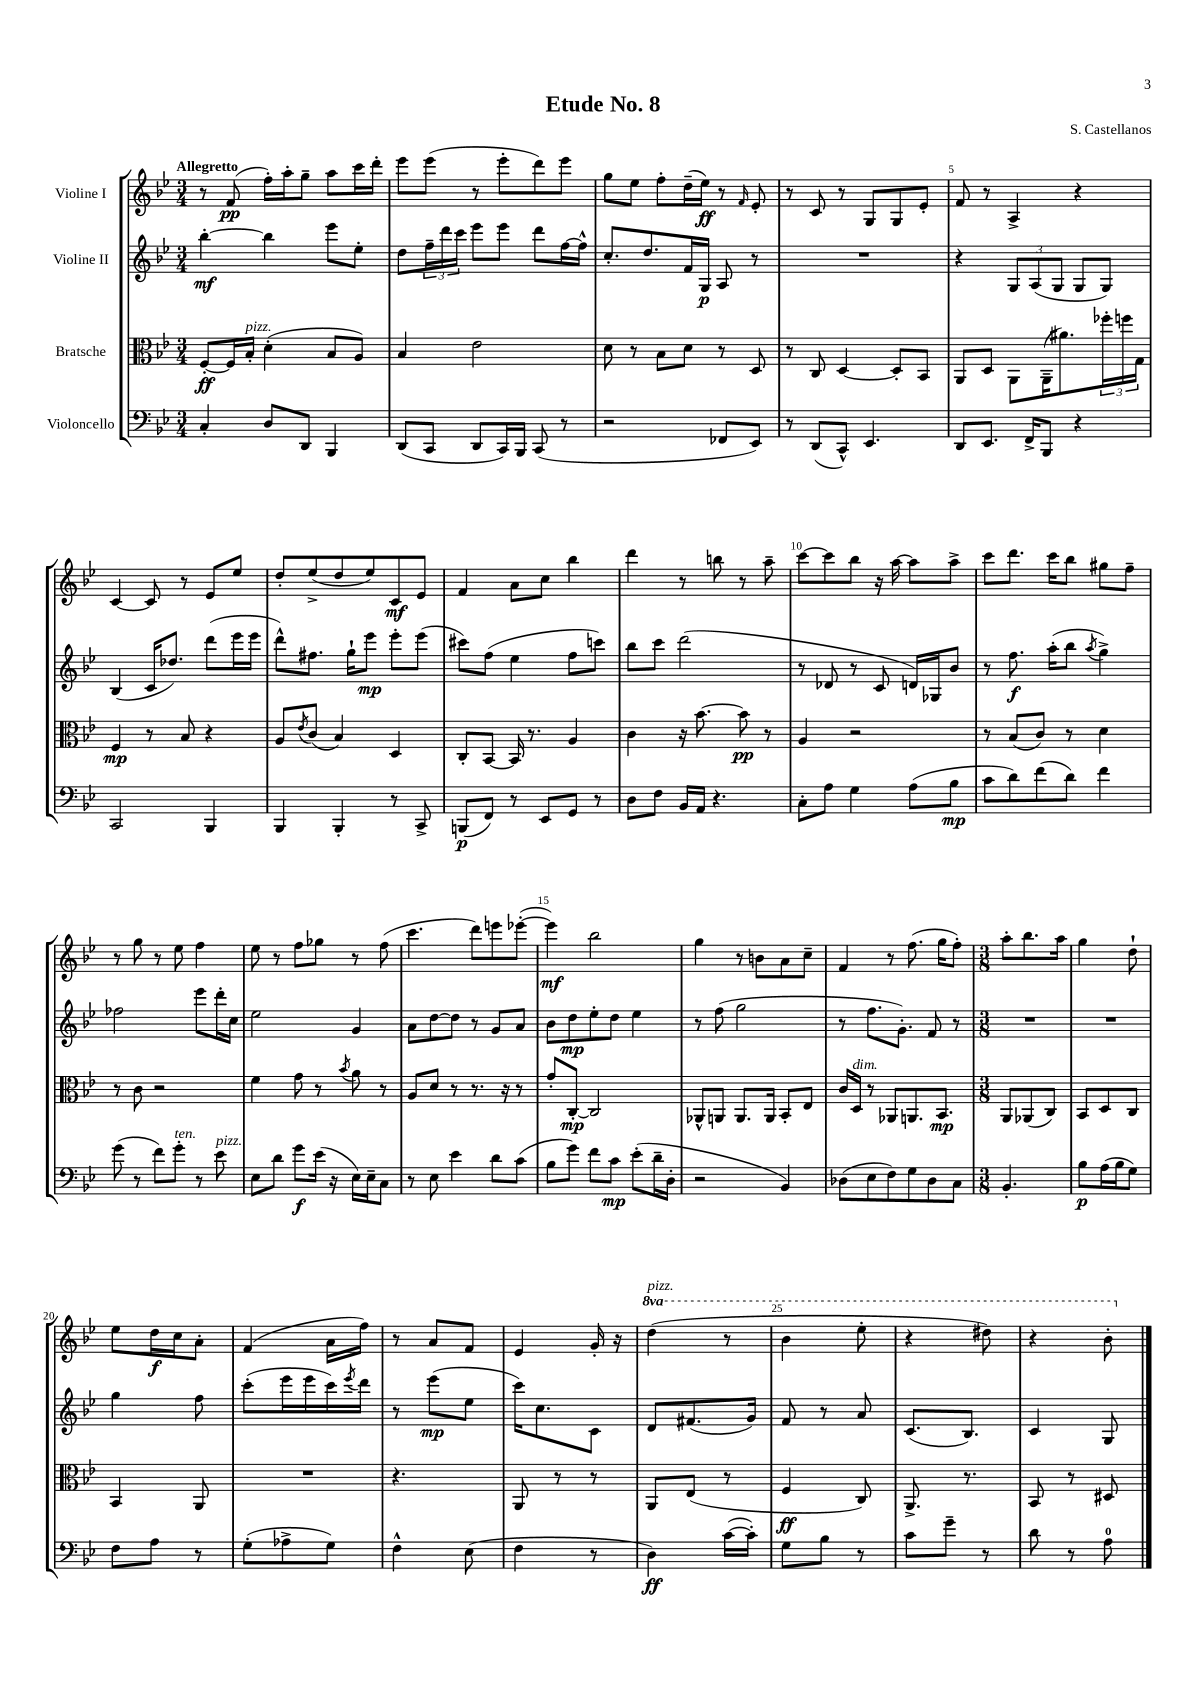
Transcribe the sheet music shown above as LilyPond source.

\header { title = "Etude No. 8" composer = "S. Castellanos" }
<<
\new StaffGroup <<
\new Staff = "s0" \with { instrumentName = "Violine I" } {
    \clef treble \key bes \major \numericTimeSignature \time 3/4 \set Staff.ottavationMarkups = #ottavation-simple-ordinals \tempo "Allegretto"
    r8 f'8\pp( f''16-.) a''16-. g''8-- a''8 c'''16 d'''16-. |
    ees'''8 ees'''8( r8 ees'''8-. d'''8) ees'''8 |
    g''8 ees''8 f''8-. d''16--( ees''16\ff) r8 \grace { f'16 } ees'8-. |
    r8 c'8 r8 g8 g8 ees'8-. |
    f'8 r8 a4-> r4 |
    c'4~ c'8 r8 ees'8 ees''8 |
    d''8-. ees''8->( d''8 ees''8) c'8\mf ees'8 |
    f'4 a'8 c''8 bes''4 |
    d'''4 r8 b''8 r8 a''8-- |
    c'''8~ c'''8 bes''8 r16 a''16~ a''8 a''8-> |
    c'''8 d'''8. c'''16 bes''8 gis''8 f''8-- |
    r8 g''8 r8 ees''8 f''4 |
    ees''8 r8 f''8 ges''8 r8 f''8( |
    c'''4. d'''8) e'''8 ees'''8~-.( |
    ees'''4\mf) bes''2 |
    g''4 r8 b'8 a'8 c''8-- |
    f'4 r8 f''8.( g''16 f''8-.) |
    \numericTimeSignature \time 3/8 a''8-. bes''8. a''16 |
    g''4 d''8-! |
    ees''8 d''16\f c''16 a'8-. |
    f'4( a'16 f''16) |
    r8 a'8 f'8 |
    ees'4 g'16-. r16 |
    \ottava #1 d'''4^\markup { \italic "pizz." }( r8 |
    bes''4 ees'''8-. |
    r4 dis'''8) |
    r4 bes''8-. \ottava #0 \bar "|." |
}
\new Staff = "s1" \with { instrumentName = "Violine II" } {
    \clef treble \key bes \major \numericTimeSignature \time 3/4
    bes''4~-.\mf bes''4 ees'''8 ees''8-. |
    d''8 \tuplet 3/2 { f''16-- d'''16 c'''16 } ees'''8 ees'''8 d'''8 f''16~ f''16-^ |
    c''8.-. d''8. f'16 g16\p a8 r8 |
    R2. |
    r4 \tuplet 3/2 { g8 a8( g8 } g8 g8) |
    bes4( c'16 des''8.) d'''8( ees'''16 ees'''16 |
    d'''8-^) fis''8. g''16-! ees'''8\mp ees'''8-. ees'''8( |
    cis'''8) f''8( ees''4 f''8 c'''8) |
    bes''8 c'''8 d'''2( |
    r8 des'8 r8 c'8 d'16) ges16 bes'8 |
    r8 f''8.\f a''16-.( bes''8 \acciaccatura { a''8 } g''4->) |
    fes''2 ees'''8 d'''16-. c''16 |
    ees''2 g'4 |
    a'8 d''8~ d''8 r8 g'8 a'8 |
    bes'8 d''8\mp ees''8-. d''8 ees''4 |
    r8 f''8( g''2 |
    r8 f''8. g'8.-.) f'8 r8 |
    \numericTimeSignature \time 3/8 R4. |
    R4. |
    g''4 f''8 |
    c'''8-.( ees'''16 ees'''16 c'''16) \acciaccatura { ees'''8 } d'''16 |
    r8 ees'''8\mp( ees''8 |
    c'''16) c''8. c'8 |
    d'8 fis'8.( g'16) |
    f'8 r8 a'8 |
    c'8.( bes8.) |
    c'4 g8 \bar "|." |
}
\new Staff = "s2" \with { instrumentName = "Bratsche" } {
    \clef alto \key bes \major \numericTimeSignature \time 3/4
    f8~-.\ff f16 bes16-.^\markup { \italic "pizz." } d'4-.( bes8 a8) |
    bes4 ees'2 |
    d'8 r8 bes8 d'8 r8 d8 |
    r8 c8 d4~ d8-. bes,8 |
    a,8 d8 a,8 a,16--( ais'8.) \tuplet 3/2 { fes''16-. f''16 g16 } |
    f4\mp r8 bes8 r4 |
    a8 \acciaccatura { ees'8 } c'8( bes4) d4 |
    c8-. bes,8~ bes,16 r8. a4 |
    c'4 r16 bes'8.~ bes'8\pp r8 |
    a4 r2 |
    r8 bes8( c'8) r8 d'4 |
    r8 c'8 r2 |
    f'4 g'8 r8 \acciaccatura { bes'8 } a'8 r8 |
    a8 d'8 r8 r8. r16 r8 |
    g'8-. c8~-.\mp c2 |
    aes,8-^ a,8 a,8. a,16 bes,8-. ees8 |
    c'16 d16^\markup { \italic "dim." } r8 aes,8 a,8. bes,8.\mp |
    \numericTimeSignature \time 3/8 a,8 aes,8( c8) |
    bes,8 d8 c8 |
    bes,4 a,8 |
    R4. |
    r4. |
    a,8 r8 r8 |
    a,8 ees8( r8 |
    f4\ff c8) |
    a,8.-> r8. |
    bes,8 r8 dis8 \bar "|." |
}
\new Staff = "s3" \with { instrumentName = "Violoncello" } {
    \clef bass \key bes \major \numericTimeSignature \time 3/4
    c4-. d8 d,8 bes,,4 |
    d,8( c,8 d,8 c,16) bes,,16 c,8( r8 |
    r2 fes,8 ees,8) |
    r8 d,8( c,8-^) ees,4. |
    d,8 ees,8. f,16-> bes,,8 r4 |
    c,2 bes,,4 |
    bes,,4 bes,,4-. r8 c,8-> |
    b,,8\p( f,8) r8 ees,8 g,8 r8 |
    d8 f8 bes,16 a,16 r4. |
    c8-. a8 g4 a8( bes8\mp |
    c'8 d'8) f'8( d'8) f'4 |
    g'8( r8 f'8) g'8-.^\markup { \italic "ten." } r8 ees'8^\markup { \italic "pizz." } |
    ees8 d'8 g'8\f ees'16( r16 ees16) ees16-- c8 |
    r8 ees8 ees'4 d'8 c'8( |
    bes8 g'8) f'8 c'8\mp ees'8-.( d'16-- d16-. |
    r2 bes,4) |
    des8( ees8 f8) g8 des8 c8 |
    \numericTimeSignature \time 3/8 bes,4.-. |
    bes8\p a16( bes16 g8) |
    f8 a8 r8 |
    g8-.( aes8-> g8) |
    f4-^ ees8( |
    f4 r8 |
    d4\ff) c'16~( c'16-.) |
    g8 bes8 r8 |
    c'8 g'8-- r8 |
    d'8 r8 a8-0 \bar "|." |
}
>>
>>
\layout { \context { \Score \override BarNumber.break-visibility = ##(#f #t #t) barNumberVisibility = #(every-nth-bar-number-visible 5) } }
